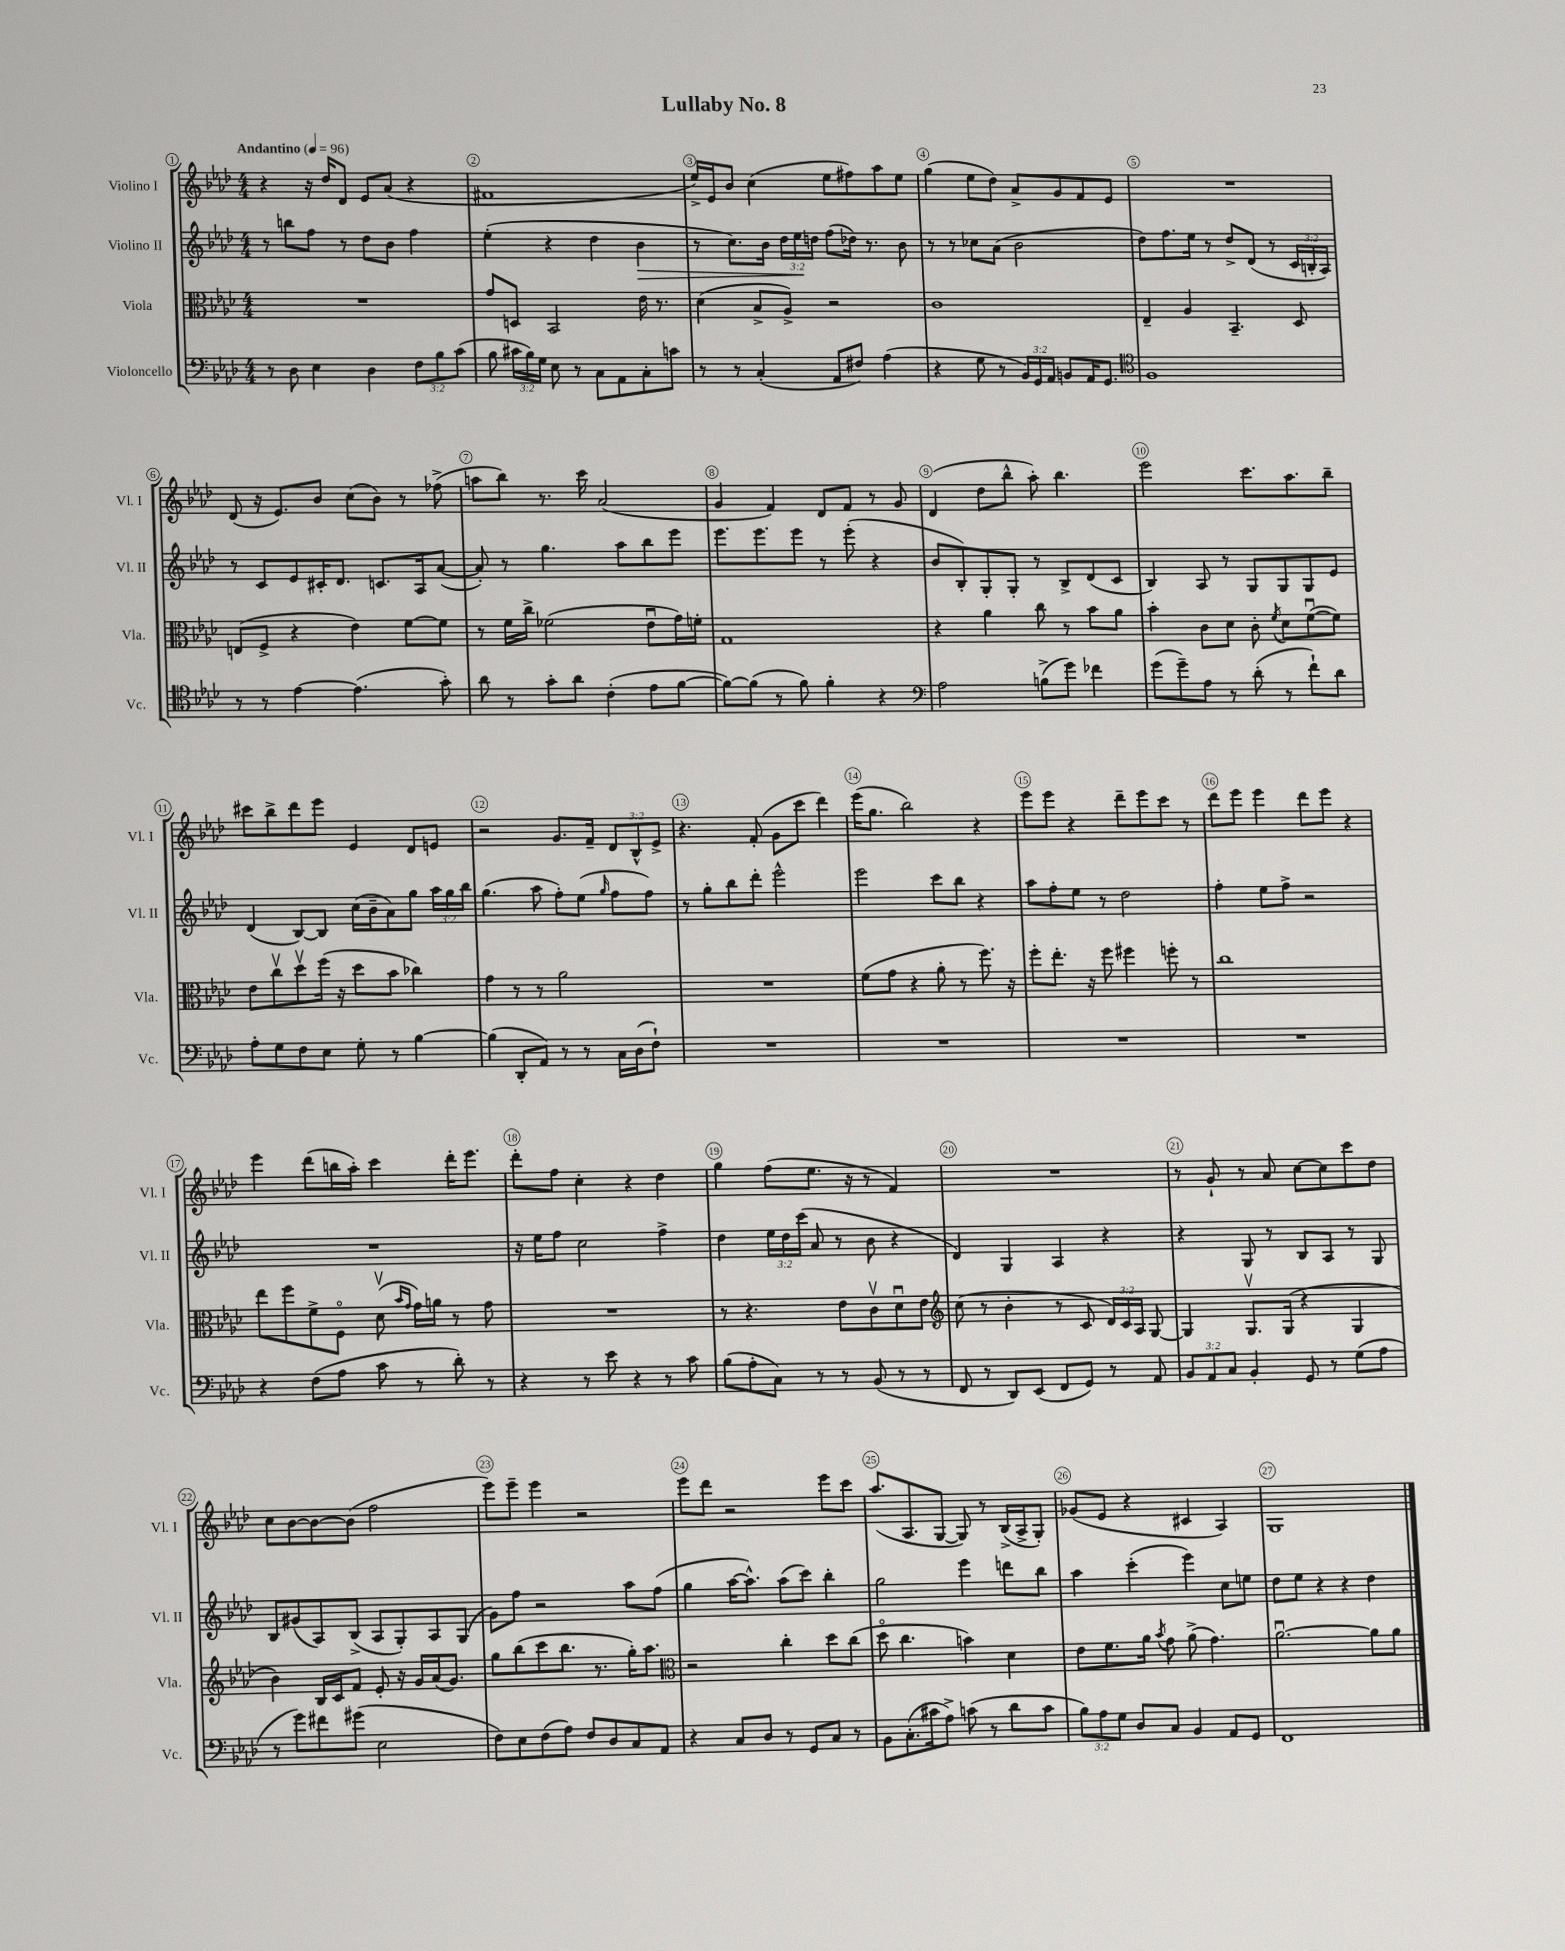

**kern	**kern	**kern	**dynam	**kern
*part4	*part3	*part2	*part2	*part1
*staff4	*staff3	*staff2	*staff2	*staff1
*I"Violoncello	*I"Viola	*I"Violino II	*	*I"Violino I
*I'Vc.	*I'Vla.	*I'Vl. II	*	*I'Vl. I
*clefF4	*clefC3	*clefG2	*	*clefG2
*k[b-e-a-d-]	*k[b-e-a-d-]	*k[b-e-a-d-]	*	*k[b-e-a-d-]
*M4/4	*M4/4	*M4/4	*	*M4/4
*MM96	*MM96	*MM96	*	*MM96
=1	=1	=1	=1	=1
!	!	!	!	!LO:TX:a:B:t=Andantino
8r	1r	8r	.	4r
8D-\	.	8bbn\L	.	.
4E-\	.	8ff\J	.	16r
.	.	.	.	16dd-/KL
.	.	8r	.	8d-/J
4D-\	.	8dd-\L	.	8e-/L
.	.	8b-\J	.	(8a-/J
12F\L	.	4ff\	.	4r
12B-\	.	.	.	.
(12c\J	.	.	.	.
=2	=2	=2	=2	=2
8B-\	8g/L	(4ee-'\	.	1f#X
24c#X\LL	8Dn/J	.	.	.
24B-\)	.	.	.	.
24G\JJ	.	.	.	.
8E-\	2BB-/	4r	.	.
8r	.	.	.	.
8C\L	.	4dd-\	.	.
8AA-\	.	.	.	.
!	!	!	!LO:HP:b	!
8C'\	16e-\	4b-\	>	.
.	8.r	.	.	.
8cn\J	.	.	.	.
=3	=3	=3	=3	=3
8r	(4d-\	8r	.	16ee-^/LL)
.	.	.	.	16e-/J
8r	.	8.cc\L)	.	8b-/J
(4C'/	8B-^/L	.	.	(4cc\
.	.	16b-\Jk	.	.
.	8A-^/J)	24dd-\LL	.	.
.	.	24ee-\	.	.
.	.	24ddn\JJ	]	.
8AA-/L	2r	(8ff\L	.	8ee-\L
8F#X/J)	.	16dd-X\Jk)	.	8ff#X\)
.	.	8.r	.	.
(4A-\	.	.	.	8aa-\
.	.	8b-\	.	8ee-\J
=4	=4	=4	=4	=4
4r	1c	8r	.	(4gg\
.	.	8r	.	.
8G\	.	8cc-X\L	.	8ee-\L
8r	.	(8a-\J	.	8dd-\J)
24BB-/LL)	.	2b-\	.	8a-^/L
24GG/	.	.	.	.
24AA-/JJ	.	.	.	.
8BBn/L	.	.	.	8g/
16AA-/K	.	.	.	8f/
8.GG/J	.	.	.	.
.	.	.	.	8e-/J
=5	=5	=5	=5	=5
*clefC4	*	*	*	*
1F	4E-~/	8dd-\L)	.	1r
.	.	8.ff\	.	.
.	4A-/	.	.	.
.	.	16ee-\Jk	.	.
.	.	8r	.	.
.	4.BB-~/	8dd-^/L	.	.
.	.	(8d-/J	.	.
.	.	8r	.	.
.	8D-/	24c/LL	.	.
.	.	24Bn'/	.	.
.	.	24A-/JJ)	.	.
!!LO:LB:g=z
=6	=6	=6	=6	=6
8r	(8En/L	8r	.	(8d-/
8r	8F^/J	8c/L	.	16r
.	.	.	.	8.e-/L)
[4e-\	4r	8e-/	.	.
.	.	16c#X'/K	.	8b-/J
.	.	8.d-/J	.	.
(4.e-\]	4e-\)	.	.	(8cc\L
.	.	8.cn/L	.	8b-\J)
.	[8f\L	.	.	8r
.	.	16A-/k	.	.
8g'\)	8f\J]	([8a-/J	.	(8ff-X^\
=7	=7	=7	=7	=7
8a-\	8r	8a-'/])	.	8aan\L
8r	16f\LL	8r	.	8bb-\J)
.	16cc^\JJ	.	.	.
8g'\L	(2f-X\	4.gg\	.	8.r
8a-\J	.	.	.	.
.	.	.	.	16ccc\
(4c'\	.	.	.	(2a-/
.	.	8aa-\L	.	.
8e-\L	8e-u\L	8bb-\	.	.
[8f\J	16g\L)	8eee-\J	.	.
.	16fn'\JJ	.	.	.
=8	=8	=8	=8	=8
8f\L_)	1G	8.eee-\L	.	4g/
(8f\J]	.	.	.	.
.	.	8.eee-\	.	.
8r	.	.	.	4f/)
8f\)	.	8eee-\J	.	.
4f'\	.	8r	.	8d-/L
.	.	(8eee-'\	.	8f/J
4r	.	4r	.	8r
.	.	.	.	8g/
=9	=9	=9	=9	=9
*clefF4	*	*	*	*
2A-\	4r	8b-/L	.	(4d-/
.	.	8B-'/)	.	.
.	4a-\	8G'/	.	8dd-\L
.	.	8G'/J	.	8bb-^^\J
(8Bn^\L	8cc\	8r	.	8aa-'\)
8g\J)	8r	8B-^/L	.	4.bb-\
4f-X\	8b-\L	(8d-/	.	.
.	8a-\J	8c/J	.	.
=10	=10	=10	=10	=10
(8g\L	4b-'\	4B-/)	.	2eee-\
8g~\)	.	.	.	.
8A-\J	8c\L	8A-/	.	.
8r	8d-\J	8r	.	.
(8d-'\	8c'\	8G/L	.	8.ccc\L
.	8qf/	.	.	.
8r	8d-\L	8G/	.	.
.	.	.	.	8.aa-\
8f`\L)	([8fu\	8G/	.	.
8d-\J	8f\J])	8e-/J	.	8bb-~\J
!!LO:LB:g=z
=11	=11	=11	=11	=11
8A-'\L	8e-\L	(4d-/	.	8ccc#X\L
8G\	8ccv\	.	.	8bb-^\
8F\	8dd-v\	[8B-/L)	.	8ddd-\
8E-\J	(16ff\Jk	8B-/J]	.	8eee-\J
.	16r	.	.	.
8G'\	8dd-\L	(16cc\LL	.	4e-/
.	.	16b-~\J	.	.
8r	8b-\J	8a-\)	.	.
[4B-\	4cc-X\)	8gg\J	.	8d-/L
.	.	24aa-\LL	.	8en/J
.	.	24gg\	.	.
.	.	24bb-\JJ	.	.
=12	=12	=12	=12	=12
(4B-\]	4g\	(4.gg\	.	2r
8DD-'/L	8r	.	.	.
8AA-/J)	8r	8aa-\	.	.
8r	2a-\	8ff'\L)	.	8.g/L
8r	.	(8ee-\J	.	.
.	.	.	.	16f~/Jk
.	.	16qqgg/	.	.
16C\LL	.	8ff\L	.	12d-/L
(16D-\J	.	.	.	.
.	.	.	.	12B-^^/
8F`\J)	.	8ff\J)	.	.
.	.	.	.	12e-^/J
=13	=13	=13	=13	=13
1r	1r	8r	.	4.r
.	.	8gg'\L	.	.
.	.	8bb-\	.	.
.	.	8ddd-'\J	.	(8f'/
.	.	2eee-^^\	.	8g\L
.	.	.	.	8ccc\J
.	.	.	.	4ddd-\)
=14	=14	=14	=14	=14
1r	(8f\L	2eee-\	.	(16eee-\KL
.	.	.	.	8.gg\J
.	8g\J	.	.	.
.	4r	.	.	2bb-\)
.	8a-'\	8ccc\L	.	.
.	8r	8bb-\J	.	.
.	8.ff\)	4r	.	4r
.	16r	.	.	.
=15	=15	=15	=15	=15
1r	8ff'\L	8aa-\L	.	8eee-\L
.	8.ee-'\J	8ff'\	.	8eee-\J
.	.	8ee-\J	.	4r
.	16r	.	.	.
.	8ff\	8r	.	.
.	4ff#X\	2dd-\	.	8ddd-~\L
.	.	.	.	8eee-\
.	8ffn'\	.	.	8ccc\J
.	8r	.	.	8r
=16	=16	=16	=16	=16
1r	1cc	4ff'\	.	8ddd-\L
.	.	.	.	8eee-\J
.	.	8ee-\L	.	4eee-\
.	.	8ff^\J	.	.
.	.	2r	.	8ddd-\L
.	.	.	.	8eee-\J
.	.	.	.	4r
!!LO:LB:g=z
=17	=17	=17	=17	=17
4r	8ee-\L	1r	.	4eee-\
.	8ff\	.	.	.
(8F\L	8f^\	.	.	(8ddd-\L
8A-\J	8F\J	.	.	16bbn\L
.	.	.	.	16aa-'\JJ)
8c\	(8d-v\	.	.	4ccc\
.	16qqb-/LL	.	.	.
.	16qqg/JJ	.	.	.
8r	16g\LL)	.	.	.
.	16an\JJ	.	.	.
8d-'\)	8r	.	.	16ddd-'\KL
.	.	.	.	8.eee-\J
8r	8g\	.	.	.
=18	=18	=18	=18	=18
4r	1r	16r	.	8ddd-'\L
.	.	16ee-\KL	.	.
.	.	8ff\J	.	8ff\J
8r	.	2cc\	.	4cc'\
8e-\	.	.	.	.
4r	.	.	.	4r
8r	.	4ff^\	.	4dd-\
8c\	.	.	.	.
=19	=19	=19	=19	=19
(8B-\L	8r	4dd-\	.	4gg\
8A-'\	4.r	.	.	.
8C\J)	.	24ee-\LL	.	(8ff\L
.	.	24dd-\	.	.
.	.	(24ccc\JJ	.	.
8r	.	8a-/	.	8.ee-\J
8r	8e-\L	8r	.	.
.	.	.	.	16r
(8BB-/	8cv\	8b-\	.	8r
8r	8d-u\	4r	.	4f/)
8r	8e-\J	.	.	.
=20	=20	=20	=20	=20
*	*clefG2	*	*	*
8FF/	(8cc\	4d-/)	.	1r
8r	8r	.	.	.
8DD-/L)	4b-'\	4G/	.	.
(8EE-/J	.	.	.	.
8FF/L	8r	4A-/	.	.
8GG/J)	8c/	.	.	.
8r	24d-/LL)	4r	.	.
.	24c/	.	.	.
.	24A-/JJ	.	.	.
8AA-/	[8G/	.	.	.
=21	=21	=21	=21	=21
12BB-/L	4G/]	4r	.	8r
12AA-/	.	.	.	.
.	.	.	.	8g`/
12C/J	.	.	.	.
4BB-'/	8.Gv/L	8G/	.	8r
.	.	8r	.	8a-/
.	(16G/Jk	.	.	.
8GG/	4r	8B-/L	.	[8cc\L
8r	.	8A-/J	.	8cc\]
(8G\L	4G/	8r	.	8ccc\
8A-\J	.	8G/	.	8dd-\J
!!LO:LB:g=z
=22	=22	=22	=22	=22
8r	4b-\)	8B-/L	.	8cc\L
8g\L)	.	(8g#X/	.	[8b-\
8f#X\	16B-/LL	8A-/)	.	8b-\_
.	16c/J	.	.	.
(8g#X\J	8f/J	(8B-^/J	.	(8b-\J]
2E-\	8e-'/	8A-/L	.	2ff\
.	16r	8G'/)	.	.
.	16g/LL	.	.	.
.	(16a-/J	8A-/	.	.
.	8.g/J)	.	.	.
.	.	(8G/J	.	.
=23	=23	=23	=23	=23
8F\L)	8gg\L	8g\L)	.	8eee-\L)
8E-\	(8bb-\	8ff\J	.	8eee-~\J
(8F\	8ccc\	2r	.	4eee-\
8A-\J)	8.bb-\J	.	.	.
8F/L	.	.	.	2r
.	8.r	.	.	.
8D-/	.	.	.	.
8C/	16gg'\KL)	8aa-\L	.	.
.	8.aa-\J	.	.	.
8AA-/J	.	(8ff\J	.	.
=24	=24	=24	=24	=24
*	*clefC3	*	*	*
4r	2r	4gg\	.	8eee-\L
.	.	.	.	8ddd-\J
8C/L	.	[16aa-\KL	.	2r
.	.	8.aa-^^\J])	.	.
8D-/J	.	.	.	.
8r	4cc'\	(8aa-\L	.	.
8GG/L	.	8ccc\J)	.	.
8C/J	8dd-\L	4bb-'\	.	8eee-\L
8r	(8cc\J	.	.	8ccc\J
=25	=25	=25	=25	=25
8BB-\L	8dd-\	2gg\	.	(8.aa-/L
(8.C'\	4.cc\	.	.	.
.	.	.	.	8.A-/
16c#X\k	.	.	.	.
8A-^\J)	.	.	.	[8G/J
(8cn\	4bn\)	4eee-\	.	8G/])
8r	.	.	.	8r
8d-\L	4d-\	8dddn\L	.	(16B-^/LL
.	.	.	.	16A-^/J
8c\J	.	8bb-\J	.	8G'/J)
=26	=26	=26	=26	=26
12B-\L)	8e-\L	4aa-\	.	(8g-X/L
12A-\	.	.	.	.
.	8.f\	.	.	8e-/J
12G\J	.	.	.	.
8D-/L	.	(4ccc'\	.	4r
.	16a-\Jk	.	.	.
.	8qb-/	.	.	.
8C/J	8g\	.	.	.
4BB-/	(8a-^\	4eee-\)	.	4c#X/
.	4.g\)	.	.	.
8AA-/L	.	8cc\L	.	4A-/)
8GG/J	.	8een\J	.	.
=27	=27	=27	=27	=27
1FF	[2.a-u\	8dd-\L	.	1G
.	.	8ee-\J	.	.
.	.	4r	.	.
.	.	4r	.	.
.	8a-\L]	4dd-\	.	.
.	8a-\J	.	.	.
==	==	==	==	==
*-	*-	*-	*-	*-
